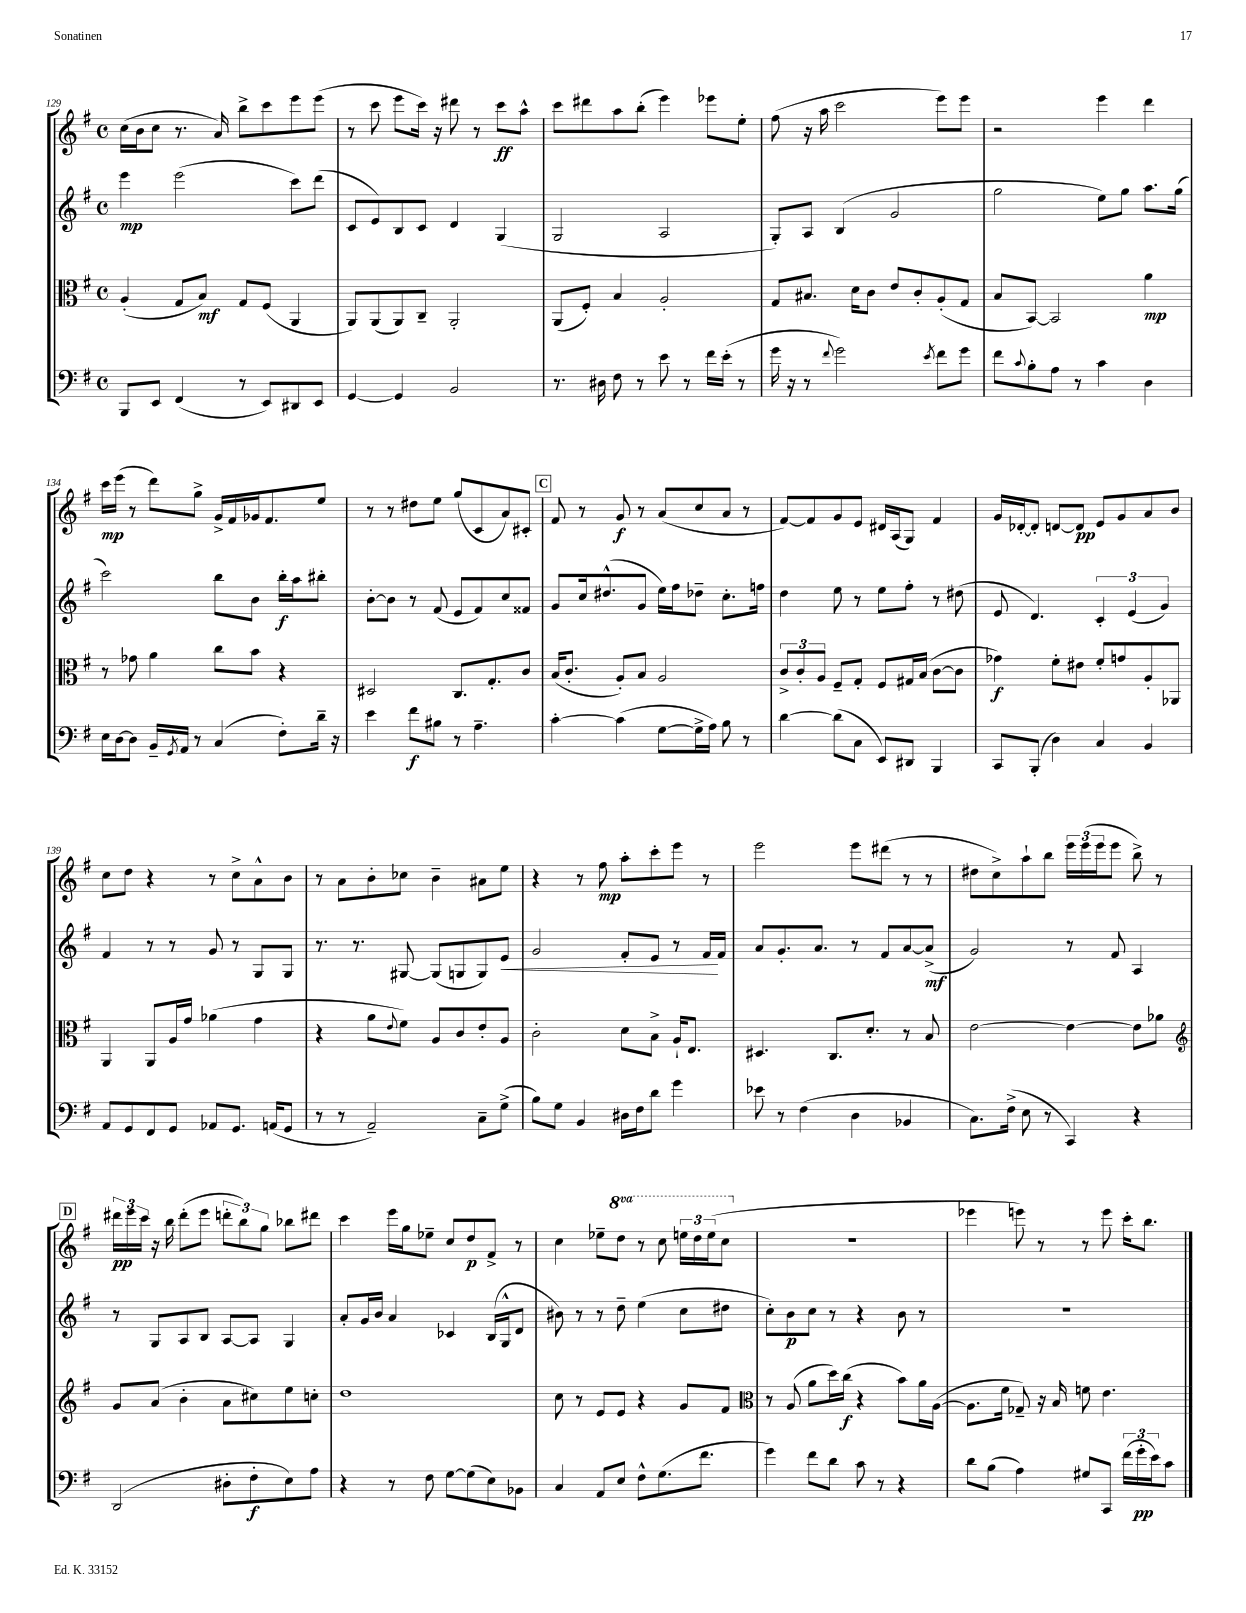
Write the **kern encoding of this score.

**kern	**dynam	**kern	**dynam	**kern	**dynam	**kern	**dynam
*part4	*part4	*part3	*part3	*part2	*part2	*part1	*part1
*staff4	*staff4	*staff3	*staff3	*staff2	*staff2	*staff1	*staff1
*clefF4	*	*clefC3	*	*clefG2	*	*clefG2	*
*k[f#]	*	*k[f#]	*	*k[f#]	*	*k[f#]	*
*M4/4	*	*M4/4	*	*M4/4	*	*M4/4	*
*met(c)	*	*met(c)	*	*met(c)	*	*met(c)	*
=129	=129	=129	=129	=129	=129	=129	=129
8BBB/L	.	(4A'/	.	4eee\	mp	(16cc\LL	.
.	.	.	.	.	.	16b\J	.
8EE/J	.	.	.	.	.	8cc\J	.
(4FF#/	.	8G/L	.	(2eee\	.	8.r	.
.	.	8B/J)	mf	.	.	.	.
.	.	.	.	.	.	16a/)	.
8r	.	8G/L	.	.	.	8bb^\L	.
8EE/L)	.	(8F#/J	.	.	.	8ccc\	.
8DD#X/	.	4AA/	.	8ccc\L)	.	8eee\	.
8EE/J	.	.	.	(8ddd\J	.	(8eee\J	.
=130	=130	=130	=130	=130	=130	=130	=130
[4GG/	.	8AA/L)	.	8c/L	.	8r	.
.	.	(8AA/	.	8e/)	.	8ccc\	.
4GG/]	.	8AA/)	.	8B/	.	8eee\L	.
.	.	8C~/J	.	8c/J	.	16ccc\Jk)	.
.	.	.	.	.	.	16r	.
2BB/	.	2AA'/	.	4d/	.	8ddd#X\	.
.	.	.	.	.	.	8r	.
.	.	.	.	(4G/	.	8ccc\L	ff
.	.	.	.	.	.	8aa^^\J	.
=131	=131	=131	=131	=131	=131	=131	=131
8.r	.	(8AA/L	.	2G/	.	8ccc\L	.
.	.	8F#'/J)	.	.	.	8ddd#X\	.
16D#X\	.	.	.	.	.	.	.
8F#\	.	4B/	.	.	.	8aa\	.
8r	.	.	.	.	.	(8bb'\J	.
8e\	.	2A'/	.	2A/	.	4eee\)	.
8r	.	.	.	.	.	.	.
16f#\LL	.	.	.	.	.	8eee-X\L	.
(16e'\JJ	.	.	.	.	.	.	.
8r	.	.	.	.	.	8ee'\J	.
=132	=132	=132	=132	=132	=132	=132	=132
16g\	.	8G/L	.	8G'/L)	.	(8ff#\	.
16r	.	.	.	.	.	.	.
8r	.	8.B#X/J	.	8A/J	.	16r	.
.	.	.	.	.	.	16aa\	.
8qqf#/	.	.	.	.	.	.	.
2g\)	.	.	.	(4B/	.	2ccc\	.
.	.	16d\KL	.	.	.	.	.
.	.	8c\J	.	.	.	.	.
.	.	8e/L	.	2g/	.	.	.
.	.	8c'/	.	.	.	.	.
8qe/	.	.	.	.	.	.	.
8f#\L	.	(8A'/	.	.	.	8eee\L)	.
8g\J	.	8G/J	.	.	.	8eee\J	.
=133	=133	=133	=133	=133	=133	=133	=133
8f#\L	.	8B/L	.	2gg\	.	2r	.
8qqc/	.	.	.	.	.	.	.
8B'\	.	[8BB/J)	.	.	.	.	.
8A\J	.	2BB/]	.	.	.	.	.
8r	.	.	.	.	.	.	.
4c\	.	.	.	8ee\L)	.	4eee\	.
.	.	.	.	8gg\J	.	.	.
4D\	.	4a\	mp	8.aa\L	.	4ddd\	.
.	.	.	.	(16gg\Jk	.	.	.
!!LO:LB:g=z
=134	=134	=134	=134	=134	=134	=134	=134
16E\LL	.	8r	.	2ccc\)	.	16ccc\LL	mp
[16D\J	.	.	.	.	.	(16eee\JJ	.
8D\J]	.	8g-X\	.	.	.	8r	.
16BB~/LL	.	4a\	.	.	.	8ddd\L)	.
8qGG/	.	.	.	.	.	.	.
16AA/JJ	.	.	.	.	.	.	.
8r	.	.	.	.	.	8gg^\J	.
(4C/	.	8cc\L	.	8bb\L	.	16g^/LL	.
.	.	.	.	.	.	16f#/	.
.	.	8b\J	.	8b\J	.	16g-X/J	.
.	.	.	.	.	.	8.f#/	.
8F#'\L)	.	4r	.	16bb'\LL	f	.	.
.	.	.	.	16aa\J	.	.	.
16d~\Jk	.	.	.	8bb#X'\J	.	8ee/J	.
16r	.	.	.	.	.	.	.
=135	=135	=135	=135	=135	=135	=135	=135
4e\	.	2D#X/	.	[8b'\L	.	8r	.
.	.	.	.	8b\J]	.	8r	.
8f#\L	f	.	.	8r	.	8dd#X\L	.
8B#X\J	.	.	.	(8f#/	.	8ee\J	.
8r	.	8.C/L	.	8e/L	.	(8gg/L	.
4.A~\	.	.	.	8f#/)	.	8c/	.
.	.	8.G'/	.	.	.	.	.
.	.	.	.	8cc/	.	8a/)	.
.	.	8c/J	.	8f##X/J	.	8c#X'/J	.
!!LO:REH:place=s1:t=C
=136	=136	=136	=136	=136	=136	=136	=136
[4c'\	.	(16B/KL	.	8g/L	.	8f#/	.
.	.	8.c'/J	.	.	.	.	.
.	.	.	.	16cc/k	.	8r	.
.	.	.	.	(8.dd#X^^/	.	.	.
(4c\]	.	8A'/L)	.	.	.	8g/	f
.	.	8B/J	.	8g/J	.	8r	.
[8G\L	.	2A/	.	16ee\LL)	.	(8a/L	.
.	.	.	.	16ff#\J	.	.	.
16G^\L]	.	.	.	8dd-X~\J	.	8cc/	.
16A\JJ)	.	.	.	.	.	.	.
8B\	.	.	.	8.cc'\L	.	8a/J	.
8r	.	.	.	.	.	8r	.
.	.	.	.	16ffn\Jk	.	.	.
=137	=137	=137	=137	=137	=137	=137	=137
[4d\	.	12c^/L	.	4dd\	.	[8f#/L)	.
.	.	12c'/	.	.	.	.	.
.	.	.	.	.	.	8f#/]	.
.	.	12A/J	.	.	.	.	.
(8d\L]	.	8F#~/L	.	8ee\	.	8g/	.
8C\J	.	8G'/J	.	8r	.	8e/J	.
8EE/L)	.	8F#/L	.	8ee\L	.	16d#X/LL	.
.	.	.	.	.	.	(16A/J	.
8DD#X/J	.	16G#X/L	.	8ff#'\J	.	8G/J)	.
.	.	(16B/JJ	.	.	.	.	.
4BBB/	.	[8c\L	.	8r	.	4f#/	.
.	.	8c\J]	.	(8dd#X\	.	.	.
=138	=138	=138	=138	=138	=138	=138	=138
8CC/L	.	4g-X\)	f	8e/	.	16g/LL	.
.	.	.	.	.	.	[16d-X'/J	.
(8BBB'/J	.	.	.	4.d/)	.	8d-'/J]	.
4D\)	.	8f#'\L	.	.	.	[8dn/L	.
.	.	8e#X\J	.	.	.	8d/J]	pp
4C/	.	8f#'/L	.	6c'/	.	8e/L	.
.	.	8gn/	.	.	.	8g/	.
.	.	.	.	(6e/	.	.	.
4BB/	.	8A'/	.	.	.	8a/	.
.	.	.	.	6g/)	.	.	.
.	.	8AA-X/J	.	.	.	8b/J	.
!!LO:LB:g=z
=139	=139	=139	=139	=139	=139	=139	=139
8AA/L	.	4AA/	.	4f#/	.	8cc\L	.
8GG/	.	.	.	.	.	8dd\J	.
8FF#/	.	8AA/L	.	8r	.	4r	.
8GG/J	.	16A/L	.	8r	.	.	.
.	.	16g/JJ	.	.	.	.	.
8AA-X/L	.	(4a-X\	.	8g/	.	8r	.
8.GG/J	.	.	.	8r	.	8cc^\L	.
.	.	4g\	.	8G/L	.	8a^^\	.
(16AAn/KL	.	.	.	.	.	.	.
8GG/J	.	.	.	8G/J	.	8b\J	.
=140	=140	=140	=140	=140	=140	=140	=140
8r	.	4r	.	8.r	.	8r	.
8r	.	.	.	.	.	8a\L	.
.	.	.	.	8.r	.	.	.
2AA~/)	.	8a\L	.	.	.	8b'\	.
.	.	8qqe/	.	.	.	.	.
.	.	8f#\J)	.	[8G#X/	.	8cc-X\J	.
.	.	8A/L	.	(8G#/L]	.	4b~\	.
.	.	8c/	.	8Gn/	.	.	.
8C~\L	.	8e'/	.	8G/)	.	8a#X\L	.
!	!	!	!	!	!LO:HP:b	!	!
(8G^\J	.	8A/J	.	8e/J	<	8ee\J	.
=141	=141	=141	=141	=141	=141	=141	=141
8B\L)	.	2c'\	.	2g/	.	4r	.
8G\J	.	.	.	.	.	.	.
4BB/	.	.	.	.	.	8r	.
.	.	.	.	.	.	8ff#\	mp
16D#X\LL	.	8d\L	.	8f#'/L	.	8aa'\L	.
16F#\J	.	.	.	.	.	.	.
8d\J	.	8B^\J	.	8e/J	.	8ccc'\	.
4g\	.	16A`/KL	.	8r	.	8eee\J	.
.	.	8.E/J	.	.	.	.	.
.	.	.	.	16f#/LL	.	8r	.
.	.	.	.	16f#/JJ	[	.	.
=142	=142	=142	=142	=142	=142	=142	=142
8e-X\	.	4.D#X/	.	8a/L	.	2eee\	.
8r	.	.	.	8.g'/	.	.	.
(4F#\	.	.	.	.	.	.	.
.	.	.	.	8.a/J	.	.	.
.	.	8.C/L	.	.	.	.	.
4D\	.	.	.	8r	.	8eee\L	.
.	.	8.d'/J	.	.	.	.	.
.	.	.	.	8f#/L	.	(8ddd#X\J	.
4BB-X/	.	8r	.	[8a/	.	8r	.
.	.	8B/	.	(8a^/J]	mf	8r	.
=143	=143	=143	=143	=143	=143	=143	=143
8.C\L)	.	[2e\	.	2g/)	.	8dd#X\L	.
.	.	.	.	.	.	8cc^\)	.
(16F#^\Jk	.	.	.	.	.	.	.
8E\	.	.	.	.	.	8aa`\	.
8r	.	.	.	.	.	8bb\J	.
4CC/)	.	4e\_	.	8r	.	24eee\LL	.
.	.	.	.	.	.	(24eee\	.
.	.	.	.	.	.	24eee\J	.
.	.	.	.	8f#/	.	8eee\J	.
4r	.	8e\L]	.	4A/	.	8bb^\)	.
.	.	8a-X\J	.	.	.	8r	.
!!LO:LB:g=z
!!LO:REH:place=s1:t=D
=144	=144	=144	=144	=144	=144	=144	=144
*	*	*clefG2	*	*	*	*	*
(2DD/	.	8g/L	.	8r	.	24ddd#X\LL	pp
.	.	.	.	.	.	24eee\	.
.	.	.	.	.	.	24ccc\JJ	.
.	.	(8a/J	.	8G/L	.	16r	.
.	.	.	.	.	.	16bb\	.
.	.	4b'\	.	8A/	.	(8ddd#'\L	.
.	.	.	.	8B/J	.	8eee\J	.
8D#X'\L	.	8a\L	.	[8A/L	.	12dddn'\L	.
.	.	.	.	.	.	12bb\)	.
8F#'\	f	8cc#X\)	.	8A/J]	.	.	.
.	.	.	.	.	.	12gg\J	.
8E\)	.	8ee\	.	4G/	.	8bb-X\L	.
8A\J	.	8ccn'\J	.	.	.	8ddd#X\J	.
=145	=145	=145	=145	=145	=145	=145	=145
4r	.	1dd	.	8a'/L	.	4ccc\	.
.	.	.	.	16g/L	.	.	.
.	.	.	.	16b/JJ	.	.	.
8r	.	.	.	4a/	.	16eee\LL	.
.	.	.	.	.	.	16gg\J	.
8F#\	.	.	.	.	.	8ee-X~\J	.
[8G\L	.	.	.	4c-X/	.	8cc/L	.
(8G\]	.	.	.	.	.	8dd/	p
8E\)	.	.	.	(16B/LL	.	8f#^/J	.
.	.	.	.	16G^^/J	.	.	.
8BB-X\J	.	.	.	8d/J	.	8r	.
=146	=146	=146	=146	=146	=146	=146	=146
4C/	.	8cc\	.	8b#X\)	.	4cc\	.
.	.	8r	.	8r	.	.	.
8AA/L	.	8e/L	.	8r	.	8ee-X~\L	.
*	*	*	*	*	*	*8va	*
8E/J	.	8e/J	.	8dd~\	.	8ddd\J	.
8F#^^\L	.	4r	.	(4ee\	.	8r	.
(8.G\	.	.	.	.	.	8ccc\	.
.	.	8g/L	.	8cc\L	.	24eeen\LL	.
.	.	.	.	.	.	24ddd\	.
8.f#\J	.	.	.	.	.	.	.
.	.	.	.	.	.	(24eee\J	.
.	.	8f#/J	.	8dd#X\J	.	8ccc\J	.
=147	=147	=147	=147	=147	=147	=147	=147
*	*	*clefC3	*	*	*	*	*
*	*	*	*	*	*	*X8va	*
4g\)	.	8r	.	8cc'\L)	.	1r	.
.	.	(8A/	.	8b\	p	.	.
8f#\L	.	8a\L	.	8cc\J	.	.	.
8d\J	.	16dd\L)	.	8r	.	.	.
.	.	(16cc\JJ	f	.	.	.	.
8c\	.	4r	.	4r	.	.	.
8r	.	.	.	.	.	.	.
4r	.	8b\L)	.	8b\	.	.	.
.	.	16a\L	.	8r	.	.	.
.	.	([16A\JJ	.	.	.	.	.
=148	=148	=148	=148	=148	=148	=148	=148
8d\L	.	8.A\L]	.	1r	.	4eee-X\	.
(8B\J	.	.	.	.	.	.	.
.	.	16f#\Jk	.	.	.	.	.
4A\)	.	8G-X~/)	.	.	.	8eeen\)	.
.	.	16r	.	.	.	8r	.
.	.	16B/	.	.	.	.	.
8G#X/L	.	8fn\	.	.	.	8r	.
8CC/J	.	4.e\	.	.	.	8eee\	.
(24f#\LL	.	.	.	.	.	16ccc'\KL	.
24g'\	pp	.	.	.	.	.	.
.	.	.	.	.	.	8.bb\J	.
24e\J)	.	.	.	.	.	.	.
8c\J	.	.	.	.	.	.	.
==	==	==	==	==	==	==	==
*-	*-	*-	*-	*-	*-	*-	*-
